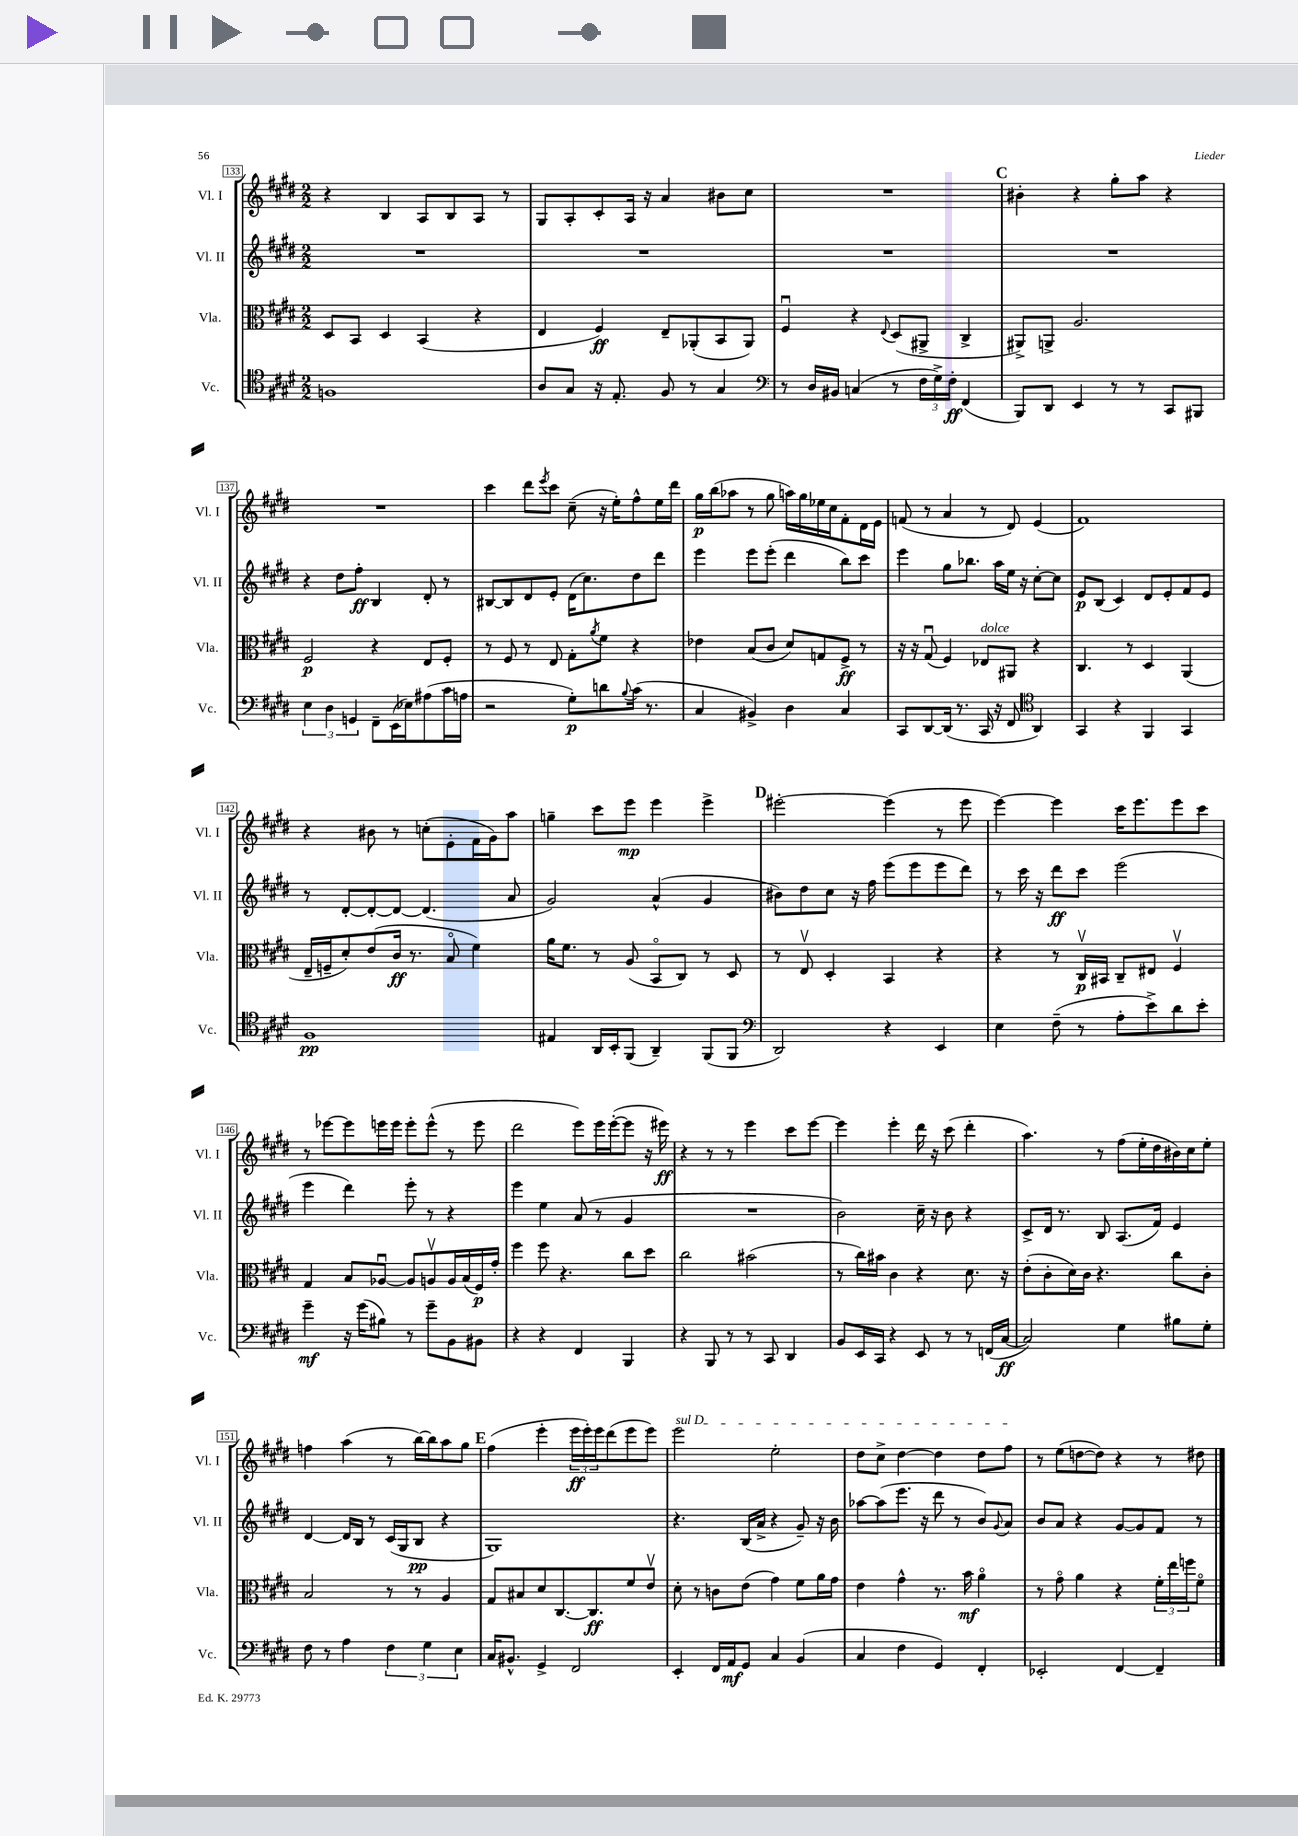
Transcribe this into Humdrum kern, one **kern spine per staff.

**kern	**kern	**kern	**kern
*staff4	*staff3	*staff2	*staff1
*clefC4	*clefC3	*clefG2	*clefG2
*k[f#c#g#d#]	*k[f#c#g#d#]	*k[f#c#g#d#]	*k[f#c#g#d#]
*M2/2	*M2/2	*M2/2	*M2/2
1F	8D#	1r	4r
.	8BB	.	.
.	4D#	.	4B
.	(4BB	.	8A
.	.	.	8B
.	4r	.	8A
.	.	.	8r
=	=	=	=
8A	4E	1r	8G#
8G#	.	.	8A'
16r	4F#)	.	8c#'
8.E'	.	.	.
.	.	.	16A
.	.	.	16r
8F#	8E~	.	4a
8r	(8AA-'	.	.
4G#	8BB	.	8b#
.	8AA-)	.	8cc#
=	=	=	=
*clefF4	*	*	*
8r	4F#u	1r	1r
16D#	.	.	.
16BB#	.	.	.
(4C	4r	.	.
.	8qqE	.	.
8r	(8D#	.	.
24F#	8AA#^	.	.
24G#^)	.	.	.
24F#'	.	.	.
(4FF#	4C#^	.	.
=	=	=	=
8BBB)	8AA#^)	1r	4b#'
8DD#	8AA^	.	.
4EE	2.A	.	4r
8r	.	.	8gg#'
8r	.	.	8aa
8CC#	.	.	4r
8BBB#	.	.	.
=	=	=	=
6E	2F#	4r	1r
6D#	.	.	.
.	.	8dd#	.
6GG	.	.	.
.	.	8ff#'	.
8FF#~	4r	4B	.
(16EE	.	.	.
16E-)	.	.	.
(8A#	8E	8d#'	.
16c#	8F#'	8r	.
16A	.	.	.
=	=	=	=
2r	8r	[8B#	4ccc#
.	8F#	8B#]	.
.	8r	8d#	8ddd#
.	.	.	8qeee
.	8E	8e'	8ccc#
8G#')	8G#'	(16d#	(8cc#~
.	.	8.cc#)	.
.	8qa	.	.
8d	8f#	.	16r
.	.	.	16ee')
8qqB	.	.	.
(16c#	4r	8dd#	8ff#^^
8.r	.	.	.
.	.	8ddd#	16ee
.	.	.	16ddd#
=	=	=	=
4C#	4e-	4eee	16gg#
.	.	.	(16bb
.	.	.	8aa-
4BB#^)	(8B	8eee	8r
.	8c#	(8eee'	8gg#
4D#	8d#)	4ddd#	16aa)
.	.	.	16gg#
.	8G	.	16ee-
.	.	.	16cc#
4C#	8F#^	8bb)	8f#'
.	8r	8ccc#	16d#
.	.	.	16e
=	=	=	=
8CC#	16r	4eee	(8f
.	16r	.	.
[8DD#	(8G#u	.	8r
(16DD#]	4F#)	8gg#	4a
8.r	.	.	.
.	.	8.bb-	.
16CC#	8E-	.	8r
16r	.	16aa	.
8FF#	8AA#	16ee	8d#)
.	.	16r	.
*clefC4	*	*	*
4AA)	4r	[8cc#'	(4e
.	.	8cc#]	.
=	=	=	=
4GG#	4.C#	8e	1f#)
.	.	(8B	.
4r	.	4c#)	.
.	8r	.	.
4FF#	4D#	8d#	.
.	.	8e'	.
4GG#	(4AA	8f#	.
.	.	8e	.
=	=	=	=
1F#	16E~	8r	4r
.	16F~	.	.
.	8d#')	[8d#'	.
.	(8e	8d#'_	8b#
.	16c#	8d#_	8r
.	8.r	.	.
.	.	(4.d#]	(8cc'
.	8Bo	.	8e'
.	4f#)	.	16f#
.	.	.	16g#)
.	.	8a	8aa
=	=	=	=
4E#	16a	2g#)	4gg~
.	8.f#	.	.
16AA	8r	.	8ccc#
16BB'	.	.	.
(8FF#	(8A	.	8eee
4AA~)	8BBo	(4a^^	4eee
.	8C#)	.	.
(8FF#	8r	4g#	4eee^
8FF#	8D#	.	.
=	=	=	=
*clefF4	*	*	*
2DD#)	8r	8b#)	[2eee#'
.	8Ev	8dd#	.
.	4D#'	8cc#	.
.	.	16r	.
.	.	16ff#	.
4r	4BB	(8eee	(4eee#]
.	.	8eee	.
4EE	4r	8eee	8r
.	.	8ddd#)	8eee#
=	=	=	=
4E	4r	8r	[4eee)
.	.	16ccc#	.
.	.	16r	.
(8F#~	8r	8ddd#	4eee]
8r	16C#v	8ccc#	.
.	16BB#	.	.
8A'	8C#~	(2eee	16ccc#
.	.	.	8.eee
8e^)	8E#	.	.
8d#	4F#v	.	8eee
8e'	.	.	8ccc#
=	=	=	=
4g#~	4G#	4eee	8r
.	.	.	[8eee-
16r	8B	4ddd#)	8eee-]
(16g#	.	.	.
8B#)	[8A-u	.	16eee
.	.	.	16eee
8r	8A-]	8eee'	8eee'
8g#~	8Av	8r	(8eee^^
8BB	16A	4r	8r
.	(16B	.	.
8BB#	16F#)	.	8eee
.	16g#'	.	.
=	=	=	=
4r	4ff#	4eee	2ddd#
4r	8ff#	4ee	.
.	4.r	.	.
4FF#	.	(8a	8eee)
.	.	8r	16eee
.	.	.	([16eee'
4BBB	8cc#	4g#	8eee]
.	8dd#	.	16r
.	.	.	16eee#)
=	=	=	=
4r	2cc#	1r	4r
8BBB	.	.	8r
8r	.	.	8r
8r	(2b#	.	4eee
8CC#	.	.	.
4DD#	.	.	8ccc#
.	.	.	[8eee
=	=	=	=
8BB	8r	2b)	4eee]
16EE	16cc#)	.	.
16CC#	16b#	.	.
4r	4c#	.	4eee'
8EE	4r	16cc#~	16ddd#
.	.	16r	16r
8r	.	8b	(8ccc#
8r	8.d#	4r	4ddd#'
(16FF	.	.	.
[16C#	16r	.	.
=	=	=	=
2C#])	(8e'	8c#^	4.aa)
.	8c#'	16d#	.
.	.	8.r	.
.	16d#)	.	.
.	16c#	.	.
.	4.r	8B	8r
4G#	.	(8.A	(8ff#
.	.	.	16ee'
.	.	16f#)	16dd#
8B#	8cc#	4e	16b#)
.	.	.	16cc#
8G#'	8c#'	.	8ee'
=	=	=	=
8F#	2B	[4d#	4ff
8r	.	.	.
4A	.	16d#]	(4aa
.	.	16B	.
.	.	8r	.
6F#	8r	(16c#	8r
.	.	16G#	.
.	8r	8B	[16bb)
6G#	.	.	.
.	.	.	16bb]
.	4A	4r	8aa
6E	.	.	.
.	.	.	8gg#
=	=	=	=
16C#	8G#	1G#)	(4ff#
8.BB#^^	.	.	.
.	8B#	.	.
4GG#^	8d#	.	4eee'
.	[8.C#	.	.
2FF#	.	.	24eee
.	.	.	24eee')
.	8.C#]	.	.
.	.	.	24eee
.	.	.	(8ddd#
.	8f#	.	8eee
.	8ev	.	8eee)
=	=	=	=
4EE'	8d#'	4.r	2eee
.	8r	.	.
16FF#	8c	.	.
16AA	.	.	.
8GG#	(8e	(16B	.
.	.	16a^	.
4C#	4g#)	4r	2ee'
(4BB	8f#	8g#~)	.
.	16a	16r	.
.	16g#	16b	.
=	=	=	=
4C#	4e	[8aa-	8dd#
.	.	(8aa-]	8cc#^
4F#	4g#^^	8.eee	[4dd#
.	.	16r	.
4GG#)	8.r	8ddd#	4dd#]
.	.	8r	.
.	16b	.	.
4FF#'	4ao	8b)	8dd#
.	.	8qqg#	.
.	.	8a	8ff#
=	=	=	=
2EE-'	8r	8b	8r
.	8g#o	8a	(8ee
.	4a	4r	[8dd
.	.	.	8dd])
[4FF#	4r	[8g#	4r
.	.	8g#]	.
4FF#~]	24f#'	8f#	8r
.	24ee	.	.
.	24ff	.	.
.	8f#o	8r	8dd#
==	==	==	==
*-	*-	*-	*-
